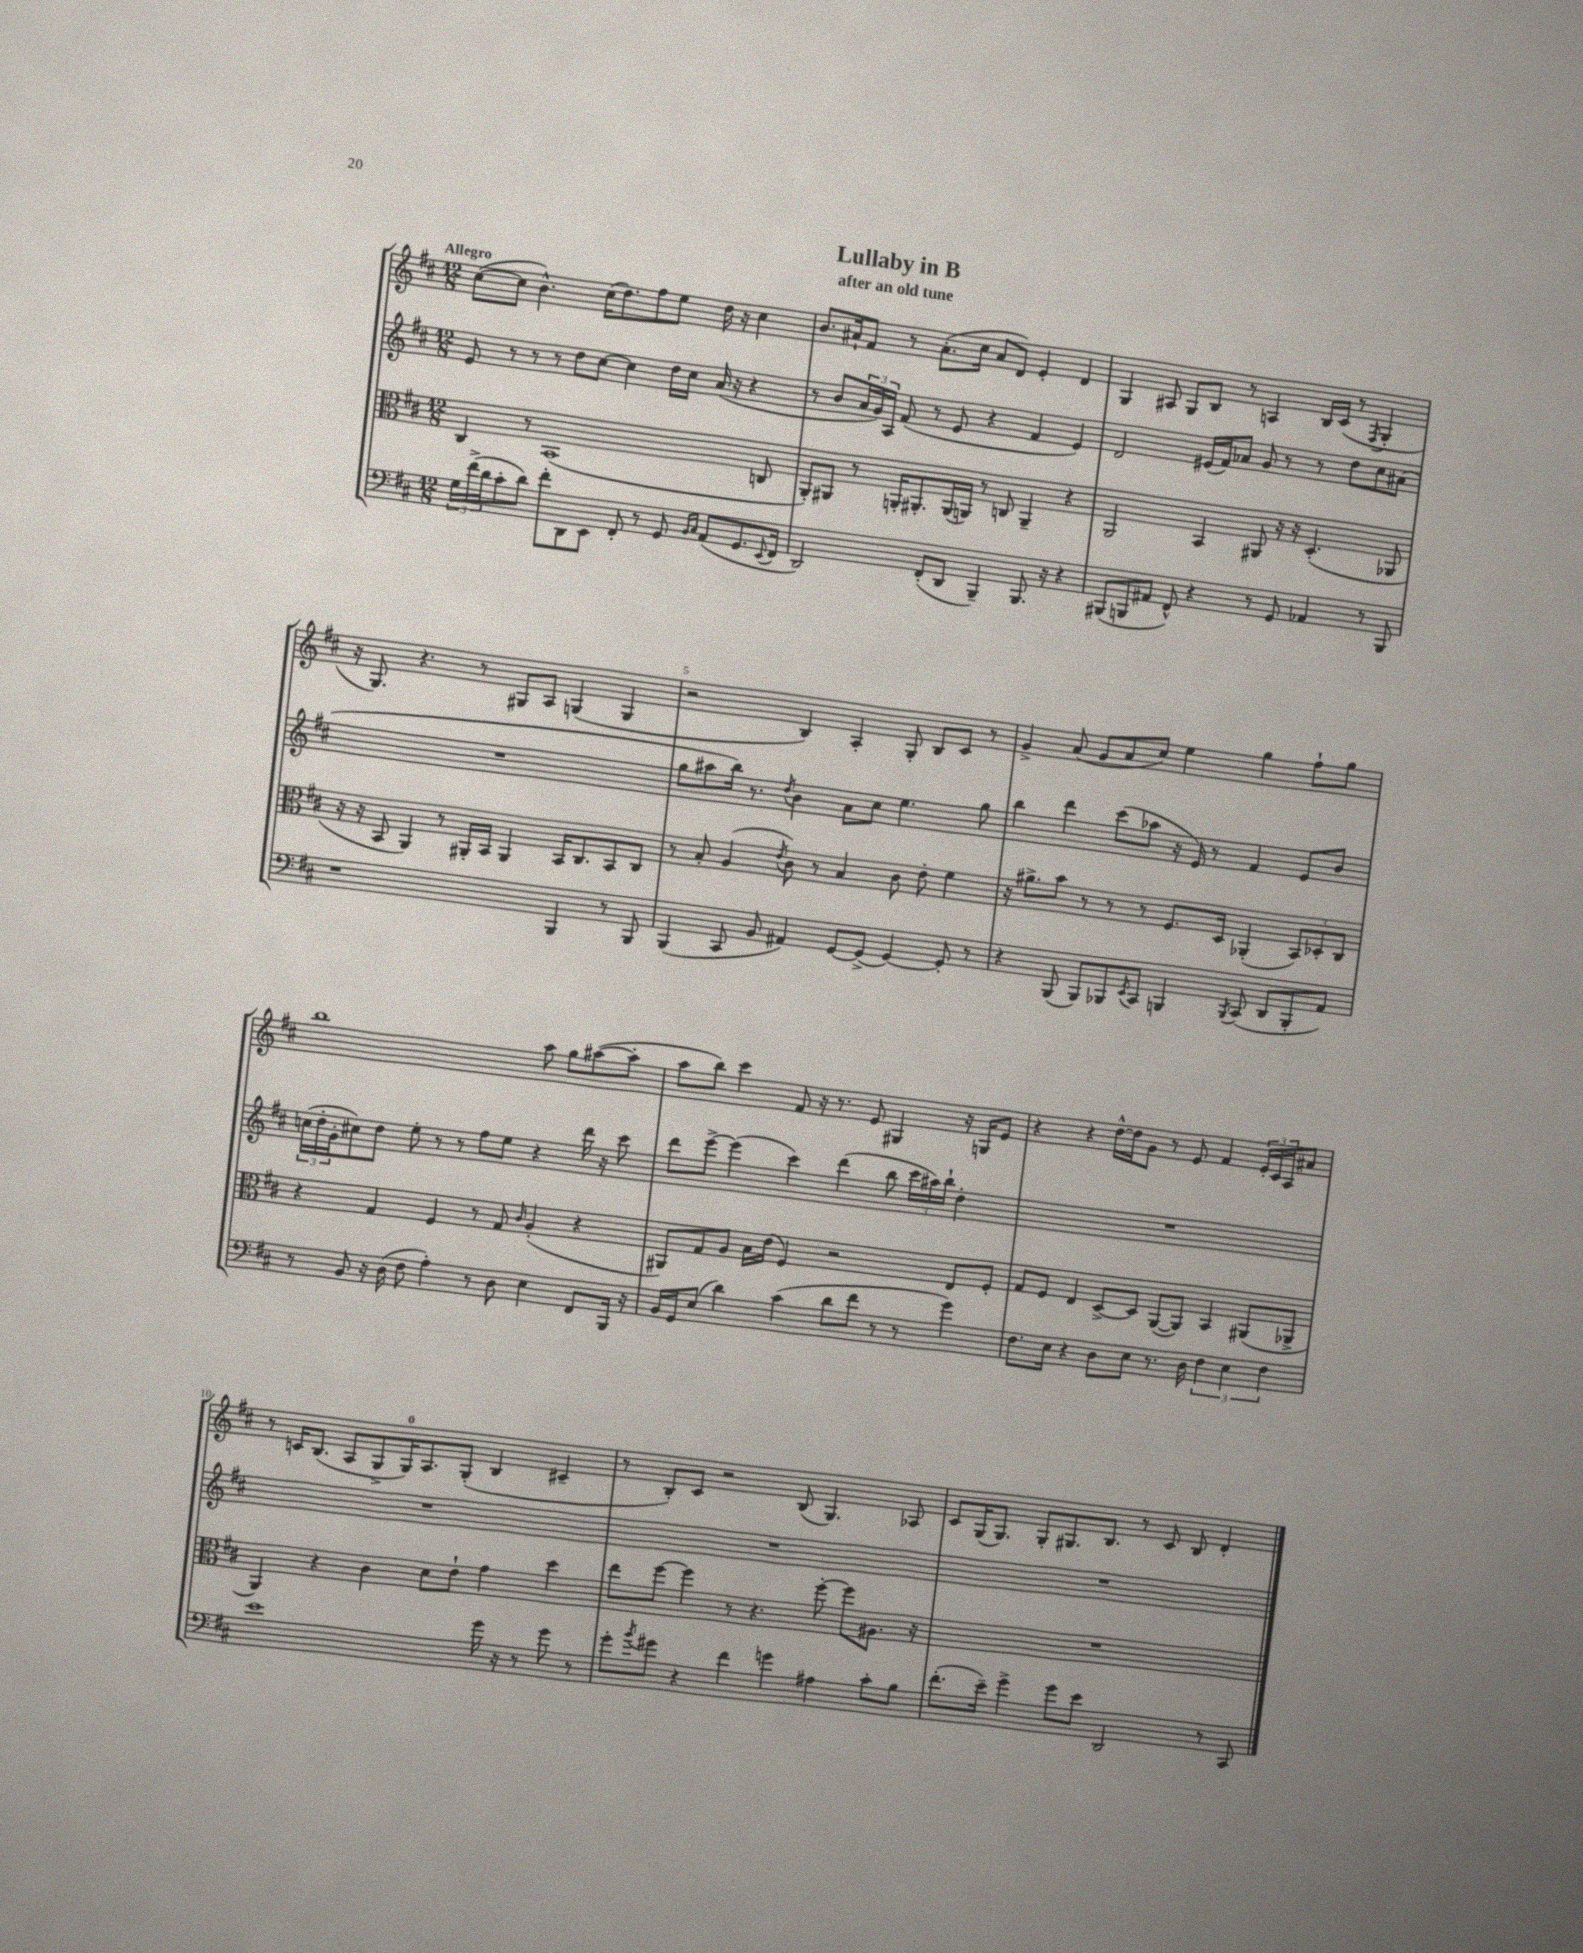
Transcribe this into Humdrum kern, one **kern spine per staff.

**kern	**kern	**kern	**kern
*staff4	*staff3	*staff2	*staff1
*clefF4	*clefC3	*clefG2	*clefG2
*k[f#c#]	*k[f#c#]	*k[f#c#]	*k[f#c#]
*M12/8	*M12/8	*M12/8	*M12/8
24G	4C#	8e	([8cc#
(24f#^	.	.	.
24d	.	.	.
8c#'	.	8r	8cc#]
8d)	8r	8r	4.b^^)
8f#'	(1BB	8r	.
8DD	.	8dd	.
8EE	.	[8cc#	(16cc#
.	.	.	8.dd)
8FF#'	.	4cc#]	.
8r	.	.	8ff#
8GG	.	16dd	8ee
.	.	16cc#	.
16qqBB	.	.	.
16qqC#	.	.	.
(8AA	.	(16a	16dd
.	.	16r	16r
8.GG	.	4r	4cc#
.	8C	.	.
8qqEE	.	.	.
16FF#	.	.	.
=	=	=	=
2DD)	8AA')	8r	8.b
.	8AA#	8b	.
.	.	.	16a#`
.	8r	24a	8f#
.	.	24g)	.
.	.	24A	.
.	16AA'	(8f#	8r
.	8.AA#'	.	.
(8FF#'	.	8r	(8.a#'
8DD	(16AA#	8e	.
.	16AA)	.	16cc#
4BBB~)	8r	4r	8a#
.	8C	.	8d)
8.BBB	4AA~	4f#	4e'
16r	.	.	.
4r	4r	4e)	4d
=	=	=	=
(8BBB#	2AA	2d	4G
8BBB	.	.	.
8AA#	.	.	8A#
8FF#^^)	.	.	8G
4r	4BB	(16e#	8B
.	.	16f#)	.
.	.	8a-	8r
8r	8AA#	8g	4A
8GG	16r	8r	.
.	16r	.	.
4AA-	(4.D'	8r	16B
.	.	.	(16c#
.	.	8dd	8r
.	.	.	8qF#
8r	.	8cc#	4G'
8BBB	8AA-	(8a#	.
=	=	=	=
1r	16r	1.r	16r
.	16r	.	8.G)
.	8BB	.	.
.	4AA)	.	4.r
.	8r	.	.
.	16AA#'	.	8r
.	16BB	.	.
.	4AA#	.	8G#
.	.	.	8A
4BBB	16BB	.	(4G
.	8.C#	.	.
8r	8BB	.	4G
8BBB	8C#	.	.
=	=	=	=
(4BBB	8r	8gg	2r
.	8B'	8aa#	.
8CC#	(4A	16bb)	.
.	.	8.r	.
8BB	.	.	.
.	8qe	8qdd	.
4AA#)	8c#)	4b	4B)
.	8r	.	.
[8GG	4B	8a	4A'
(8GG^]	.	8cc#	.
[4GG)	8c#	4.ee	8G'
.	8e'	.	8B
8GG']	4f#	.	8c#
8r	.	8gg	8r
=	=	=	=
4r	16r	4bb	4g^
.	8.a#^	.	.
(8BBB	8b	4ddd	(8a
8BBB)	8r	.	8g
8BBB-	8r	(8ccc#	8a
8qEE	.	.	.
8CC#	8r	8aa-	8cc#)
4BBB	8.F#	16r	4ee
.	.	16e)	.
.	.	8r	.
.	16D	.	.
8qBBB	.	.	.
(8CC#	(4AA-'	4f#	4gg
8DD	.	.	.
8BBB'	12BB)	8e	8ff#`
.	12D-'	.	.
8AA)	.	8b	8gg
.	12C#	.	.
=	=	=	=
8r	4r	(24cc	1bb
.	.	24dd'	.
.	.	24g'	.
8BB	.	8cc#)	.
16r	4G	8dd	.
(16D	.	.	.
8F#	.	8ee'	.
4A')	4F#	8r	.
.	.	8r	.
8r	8r	8ff#	.
8D	8G	8ee	.
.	16qqc#	.	.
4E	(4A'	4r	8aa
.	.	.	8gg
8FF#	4r	16ddd	([8aa#
.	.	16r	.
16BBB	.	8ccc#	8aa#']
16r	.	.	.
=	=	=	=
16BB	8AA#)	8ddd	8aa
16GG	.	.	.
(8E	8G	[8eee^	8bb)
4d)	8A	(4eee]	4ccc#
.	16B	.	.
.	(16e	.	.
(4c#	4F#)	4ccc#)	8f#
.	.	.	16r
.	.	.	8.r
8d	2r	(4ddd	.
8f#	.	.	8e
8r	.	8bb	4G#
8r	.	24ccc#	.
.	.	24aa#)	.
.	.	24bb`	.
4g)	8E	4dd'	16r
.	.	.	16G
.	8F#'	.	8e
=	=	=	=
8.F#	8G	1.r	4r
.	8F#	.	.
16E	.	.	.
4r	4E	.	4r
8D	[8D^	.	[16dd^^
.	.	.	16dd]
8E	8D]	.	8g
8.r	([8AA	.	8r
.	8AA])	.	8e
16D	.	.	.
6F#	4BB	.	4f#
6E	.	.	.
.	(8AA#	.	24e'
.	.	.	24c#
6F#	.	.	24A
.	8AA-^	.	8a#
=	=	=	=
1e	4AA)	1.r	8r
.	.	.	16c
.	.	.	(8.B
.	4r	.	.
.	.	.	8A
.	4c#	.	8G^
.	.	.	16G)
.	.	.	8.A
.	8d	.	.
.	8e`	.	(8G'
16g	4g	.	4B
16r	.	.	.
8r	.	.	.
8g	4dd	.	4c#~
8r	.	.	.
=	=	=	=
8g'	8ee	1.r	8r
8qb	.	.	.
8g#	[8ff#	.	8B')
4r	4ff#]	.	8c#
.	.	.	2r
4f#	8r	.	.
.	4.r	.	.
4g	.	.	.
.	.	.	(8B
4A#	[8ff#'	.	4.G)
.	8ff#]	.	.
8c#'	8.A#	.	.
8B	.	.	8A-
.	16r	.	.
=	=	=	=
(8.f#'	1.r	1.r	8c#
.	.	.	(16G
16e~)	.	.	8.G)
4g^	.	.	.
.	.	.	8G'
8g	.	.	8.G#
8e	.	.	.
.	.	.	8.B
2DD	.	.	.
.	.	.	8r
.	.	.	8c#
.	.	.	8B
8r	.	.	4d'
8CC#	.	.	.
==	==	==	==
*-	*-	*-	*-
